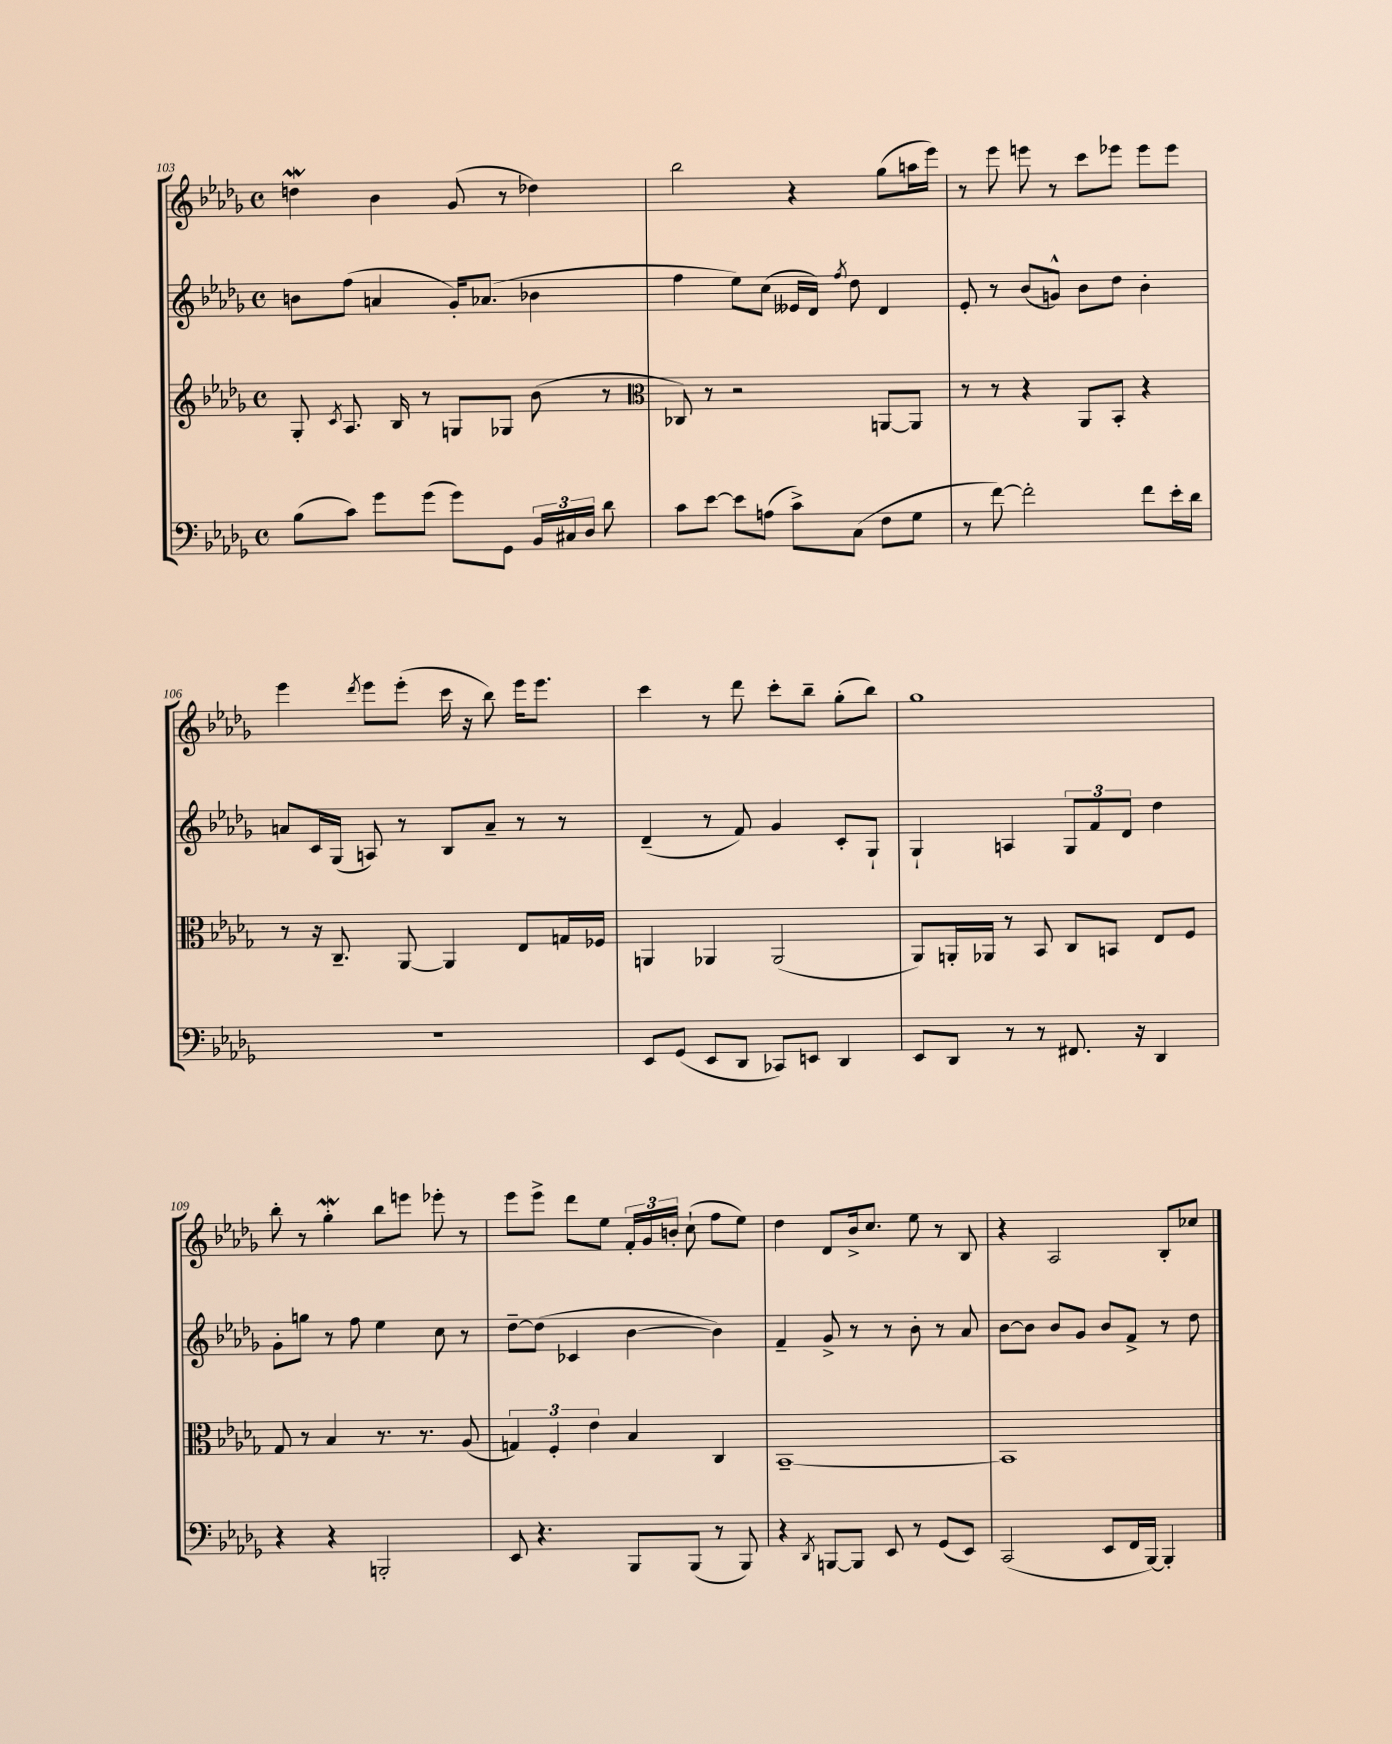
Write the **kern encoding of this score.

**kern	**kern	**kern	**kern
*staff4	*staff3	*staff2	*staff1
*clefF4	*clefG2	*clefG2	*clefG2
*k[b-e-a-d-g-]	*k[b-e-a-d-g-]	*k[b-e-a-d-g-]	*k[b-e-a-d-g-]
*M4/4	*M4/4	*M4/4	*M4/4
*met(c)	*met(c)	*met(c)	*met(c)
(8B-	8G-'	8b	4dd
.	8qc	.	.
8c)	8.A-	(8ff	.
8g-	.	4a	4b-
.	16B-	.	.
(8g-	8r	.	.
8g-)	8G	16g-')	(8g-
.	.	(8.a-	.
8GG-	8G-	.	8r
24BB-	(8b-	4b-	4dd-)
24C#	.	.	.
24D-	.	.	.
8d-	8r	.	.
=	=	=	=
*	*clefC3	*	*
8c	8C-)	4ff	2bb-
[8e-	8r	.	.
8e-]	2r	8ee-)	.
(8A	.	(8cc	.
8c^)	.	16e--	4r
.	.	16d-)	.
.	.	8qff	.
(8C	.	8dd-	.
8F	[8AA	4d-	(8gg-
8G-	8AA]	.	16aa
.	.	.	16eee-)
=	=	=	=
8r	8r	8e-'	8r
[8f)	8r	8r	8eee-
2f']	4r	(8b-	8eee
.	.	8g^^)	8r
.	8AA-	8b-	8ccc
.	8BB-'	8dd-	8eee-
8f	4r	4b-'	8eee-
16e-'	.	.	8eee-
16d-	.	.	.
=	=	=	=
1r	8r	8a	4eee-
.	16r	16c	.
.	8.C~	(16G-	.
.	.	.	8qddd-
.	.	8A)	8eee-
.	[8AA-	8r	(8eee-'
.	4AA-]	8B-	16ccc
.	.	.	16r
.	.	8a~	8bb-)
.	8E-	8r	16eee-
.	.	.	8.eee-
.	16G	8r	.
.	16F-	.	.
=	=	=	=
8EE-	4AA	(4d-~	4ccc
(8GG-	.	.	.
8EE-	4AA-	8r	8r
8DD-	.	8f)	8ddd-
8CC-)	(2AA-	4g-	8ccc'
8EE	.	.	8bb-~
4DD-	.	8c'	(8gg-'
.	.	8G-`	8bb-)
=	=	=	=
8EE-	8AA-)	4G-`	1gg-
8DD-	16AA'	.	.
.	16AA-	.	.
8r	8r	4A	.
8r	8BB-	.	.
8.FF#	8C	12G-	.
.	.	12f	.
.	8BB	.	.
.	.	12d-	.
16r	.	.	.
4DD-	8E-	4dd-	.
.	8F	.	.
=	=	=	=
4r	8G-	8g-'	8bb-'
.	8r	8gg	8r
4r	4B-	8r	4gg-'
.	.	8ff	.
2BBB'	8.r	4ee-	8bb-
.	.	.	8eee
.	8.r	.	.
.	.	8cc	8eee-'
.	(8A-	8r	8r
=	=	=	=
8EE-	6G)	[8dd-~	8eee-
4.r	.	(8dd-]	8eee-^
.	6F'	.	.
.	.	4c-	8ddd-
.	6e-	.	.
.	.	.	8ee-
8BBB-	4B-	[4b-	24f'
.	.	.	24g-
.	.	.	24b'
(8BBB-	.	.	(8cc`
8r	4C	4b-])	8ff
8BBB-)	.	.	8ee-)
=	=	=	=
4r	[1BB-~	4f~	4dd-
8qDD-	.	.	.
[8BBB	.	8g-^	8d-
8BBB]	.	8r	16b-^
.	.	.	8.cc
8EE-	.	8r	.
8r	.	8b-'	8ee-
(8GG-	.	8r	8r
8EE-)	.	8a-	8B-
=	=	=	=
(2CC	1BB-]	[8b-	4r
.	.	8b-]	.
.	.	8b-	2A-
.	.	8g-	.
8EE-	.	8b-	.
16FF	.	8f^	.
[16BBB-)	.	.	.
4BBB-']	.	8r	8B-'
.	.	8dd-	8cc-
==	==	==	==
*-	*-	*-	*-
